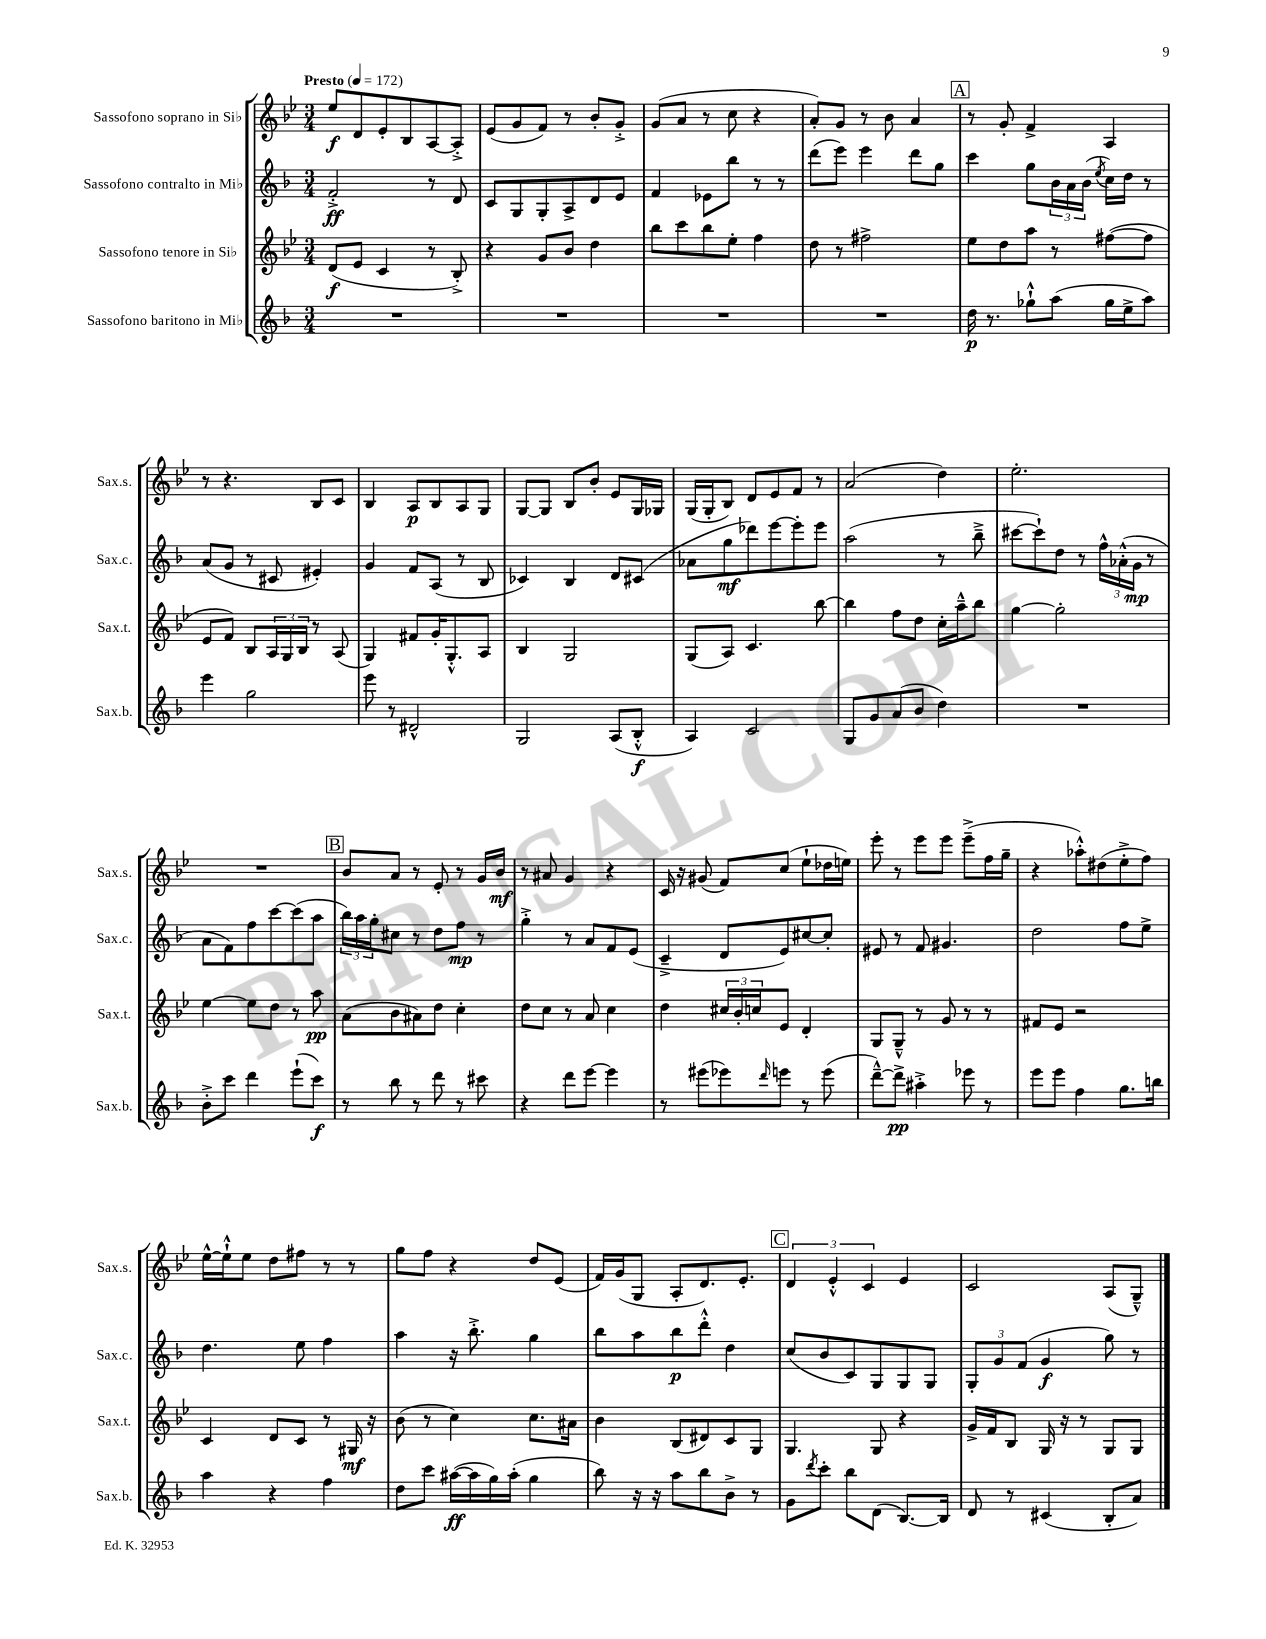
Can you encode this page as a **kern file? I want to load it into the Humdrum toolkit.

**kern	**dynam	**kern	**dynam	**kern	**dynam	**kern	**dynam
*part4	*part4	*part3	*part3	*part2	*part2	*part1	*part1
*staff4	*staff4	*staff3	*staff3	*staff2	*staff2	*staff1	*staff1
*I"Sassofono baritono in Mi♭	*	*I"Sassofono tenore in Si♭	*	*I"Sassofono contralto in Mi♭	*	*I"Sassofono soprano in Si♭	*
*I'Sax.b.	*	*I'Sax.t.	*	*I'Sax.c.	*	*I'Sax.s.	*
*clefG2	*	*clefG2	*	*clefG2	*	*clefG2	*
*k[b-]	*	*k[b-e-]	*	*k[b-]	*	*k[b-e-]	*
*M3/4	*	*M3/4	*	*M3/4	*	*M3/4	*
*MM172	*	*MM172	*	*MM172	*	*MM172	*
=1	=1	=1	=1	=1	=1	=1	=1
!	!	!	!	!	!	!LO:TX:a:B:t=Presto	!
2.r	.	(8d/L	f	2f'^/	ff	8ee-/L	f
.	.	8e-/J	.	.	.	8d/	.
.	.	4c/	.	.	.	8e-'/	.
.	.	.	.	.	.	8B-/	.
.	.	8r	.	8r	.	[8A/	.
.	.	8B-'^/)	.	8d/	.	8A'^/J]	.
=2	=2	=2	=2	=2	=2	=2	=2
2.r	.	4r	.	8c/L	.	(8e-/L	.
.	.	.	.	8G/	.	8g/	.
.	.	8g/L	.	8G'/	.	8f/J)	.
.	.	8b-/J	.	8A^/	.	8r	.
.	.	4dd\	.	8d/	.	8b-'/L	.
.	.	.	.	8e/J	.	8g'^/J	.
=3	=3	=3	=3	=3	=3	=3	=3
2.r	.	8bb-\L	.	4f/	.	(8g/L	.
.	.	8ccc\	.	.	.	8a/J	.
.	.	8bb-\	.	8e-X\L	.	8r	.
.	.	8ee-'\J	.	8bb-\J	.	8cc\	.
.	.	4ff\	.	8r	.	4r	.
.	.	.	.	8r	.	.	.
=4	=4	=4	=4	=4	=4	=4	=4
2.r	.	8dd\	.	(8ddd\L	.	8a'/L)	.
.	.	8r	.	8eee\J)	.	8g/J	.
.	.	2ff#X^\	.	4eee\	.	8r	.
.	.	.	.	.	.	8b-\	.
.	.	.	.	8ddd\L	.	4a/	.
.	.	.	.	8gg\J	.	.	.
!!LO:REH:place=s1:t=A
=5	=5	=5	=5	=5	=5	=5	=5
16dd\	p	8ee-\L	.	4ccc\	.	8r	.
8.r	.	.	.	.	.	.	.
.	.	8dd\	.	.	.	8g'/	.
8gg-X`^^\L	.	8aa\J	.	8gg\L	.	4f^/	.
(8aa\J	.	8r	.	24b-\L	.	.	.
.	.	.	.	24a\	.	.	.
.	.	.	.	(24b-\JJ	.	.	.
.	.	.	.	8qee/	.	.	.
16gg-\LL	.	([8ff#X\L	.	16cc\LL)	.	4A/	.
16ee^\J	.	.	.	16dd\JJ	.	.	.
8aa\J)	.	8ff#\J]	.	8r	.	.	.
!!LO:LB:g=z
=6	=6	=6	=6	=6	=6	=6	=6
4eee\	.	8e-/L	.	(8a/L	.	8r	.
.	.	8f/J)	.	8g/J	.	4.r	.
2gg\	.	8B-/L	.	8r	.	.	.
.	.	24A/L	.	8c#X/	.	.	.
.	.	24G/	.	.	.	.	.
.	.	24B-/JJ	.	.	.	.	.
.	.	8r	.	4e#X'/)	.	8B-/L	.
.	.	(8A/	.	.	.	8c/J	.
=7	=7	=7	=7	=7	=7	=7	=7
8eee\	.	4G/)	.	4g/	.	4B-/	.
8r	.	.	.	.	.	.	.
2d#X^^/	.	8f#X/L	.	8f/L	.	8A/L	p
.	.	16g'/K	.	(8A/J	.	8B-/	.
.	.	8.G'^^/	.	.	.	.	.
.	.	.	.	8r	.	8A/	.
.	.	8A/J	.	8B-/	.	8G/J	.
=8	=8	=8	=8	=8	=8	=8	=8
2G/	.	4B-/	.	4c-X/)	.	[8G/L	.
.	.	.	.	.	.	8G/J]	.
.	.	2G/	.	4B-/	.	8B-/L	.
.	.	.	.	.	.	8b-'/J	.
(8A/L	.	.	.	8d/L	.	8e-/L	.
8B-'^^/J	f	.	.	(8c#X/J	.	16G/L	.
.	.	.	.	.	.	16G-X/JJ	.
=9	=9	=9	=9	=9	=9	=9	=9
4A/)	.	(8G/L	.	8a-X\L	.	(16G/LL	.
.	.	.	.	.	.	16G'/J	.
.	.	8A/J)	.	8gg\	mf	8B-/J)	.
2c/	.	4.c/	.	8ddd-X\)	.	8d/L	.
.	.	.	.	[8eee\	.	8e-/	.
.	.	.	.	8eee'\]	.	8f/J	.
.	.	[8bb-\	.	8eee\J	.	8r	.
=10	=10	=10	=10	=10	=10	=10	=10
8G/L	.	4bb-\]	.	(2aa\	.	(2a/	.
8g/	.	.	.	.	.	.	.
(8a/	.	8ff\L	.	.	.	.	.
8b-/J	.	8dd\J	.	.	.	.	.
4dd\)	.	16cc'\LL	.	8r	.	4dd\)	.
.	.	16aa~^^\J	.	.	.	.	.
.	.	8bb-\J	.	8bb-~^\	.	.	.
=11	=11	=11	=11	=11	=11	=11	=11
2.r	.	[4gg\	.	[8ccc#X\L	.	2.ee-'\	.
.	.	.	.	8ccc#`\])	.	.	.
.	.	2gg'\]	.	8dd\J	.	.	.
.	.	.	.	8r	.	.	.
.	.	.	.	24ff^^\LL	.	.	.
.	.	.	.	(24a-X'^^\	.	.	.
.	.	.	.	24g\JJ	mp	.	.
.	.	.	.	8r	.	.	.
!!LO:LB:g=z
=12	=12	=12	=12	=12	=12	=12	=12
8b-'^\L	.	[4ee-\	.	8a\L	.	2.r	.
8ccc\J	.	.	.	8f\)	.	.	.
4ddd\	.	8ee-\L]	.	8ff\	.	.	.
.	.	8dd\J	.	[8ccc\	.	.	.
(8eee`\L	.	8r	.	(8ccc\]	.	.	.
8ccc\J)	f	8aa\	pp	8aa\J	.	.	.
!!LO:REH:place=s1:t=B
=13	=13	=13	=13	=13	=13	=13	=13
8r	.	(8a\L	.	24bb-\LL)	.	8b-/L	.
.	.	.	.	24aa\	.	.	.
.	.	.	.	24gg'\J	.	.	.
8bb-\	.	8b-\	.	8cc#X\J	.	8a/J	.
8r	.	8a#X\)	.	8r	.	8r	.
8ddd\	.	8dd\J	.	8dd\L	.	8e-'/	.
8r	.	4cc'\	.	8ff\J	mp	8r	.
8ccc#X\	.	.	.	8r	.	16g/LL	.
.	.	.	.	.	.	16b-/JJ	mf
=14	=14	=14	=14	=14	=14	=14	=14
4r	.	8dd\L	.	4gg'^\	.	8r	.
.	.	8cc\J	.	.	.	8a#X/	.
8ddd\L	.	8r	.	8r	.	4g/	.
[8eee\J	.	8a/	.	8a/L	.	.	.
4eee\]	.	4cc\	.	8f/	.	4r	.
.	.	.	.	(8e/J	.	.	.
=15	=15	=15	=15	=15	=15	=15	=15
8r	.	4dd\	.	4c~^/	.	16c/	.
.	.	.	.	.	.	16r	.
(8eee#X\L	.	.	.	.	.	(8g#X/	.
8eee-X\)	.	24cc#X/LL	.	8d/L	.	8f/L)	.
.	.	24b-'/	.	.	.	.	.
.	.	24ccn/J	.	.	.	.	.
16qqddd/	.	.	.	.	.	.	.
8eeen\J	.	8e-/J	.	8e/)	.	(8cc/J	.
8r	.	4d'/	.	[8cc#X/	.	8ee-`\L	.
(8eee\	.	.	.	8cc#'/J]	.	16dd-X\L	.
.	.	.	.	.	.	16een\JJ)	.
=16	=16	=16	=16	=16	=16	=16	=16
[8ddd~^^\L)	.	8G/L	.	8e#X/	.	8eee-'\	.
8ddd^\J]	pp	8G~^^/J	.	8r	.	8r	.
4aa#X'^\	.	8r	.	8f/	.	8eee-\L	.
.	.	8g/	.	4.g#X/	.	8eee-\J	.
8eee-X\	.	8r	.	.	.	(8eee-~^\L	.
8r	.	8r	.	.	.	16ff\L	.
.	.	.	.	.	.	16gg~\JJ	.
=17	=17	=17	=17	=17	=17	=17	=17
8eee\L	.	8f#X/L	.	2dd\	.	4r	.
8eee\J	.	8e-/J	.	.	.	.	.
4ff\	.	2r	.	.	.	8aa-X'^^\L)	.
.	.	.	.	.	.	(8dd#X\	.
8.gg\L	.	.	.	8ff\L	.	8ee-'^\	.
.	.	.	.	8ee^\J	.	8ff\J)	.
16bbn\Jk	.	.	.	.	.	.	.
!!LO:LB:g=z
=18	=18	=18	=18	=18	=18	=18	=18
4aa\	.	4c/	.	4.dd\	.	[16ee-^^\LL	.
.	.	.	.	.	.	16ee-`^^\J]	.
.	.	.	.	.	.	8ee-\J	.
4r	.	8d/L	.	.	.	8dd\L	.
.	.	8c/J	.	8ee\	.	8ff#X\J	.
4ff\	.	8r	.	4ff\	.	8r	.
.	.	16G#X/	mf	.	.	8r	.
.	.	16r	.	.	.	.	.
=19	=19	=19	=19	=19	=19	=19	=19
8dd\L	.	(8b-\	.	4aa\	.	8gg\L	.
8ccc\J	.	8r	.	.	.	8ff\J	.
([16aa#X\LL	ff	4cc\)	.	16r	.	4r	.
16aa#\]	.	.	.	8.bb-'^\	.	.	.
16gg\)	.	.	.	.	.	.	.
(16aa#'\JJ	.	.	.	.	.	.	.
4gg\	.	8.cc\L	.	4gg\	.	8dd/L	.
.	.	.	.	.	.	(8e-/J	.
.	.	16a#X\Jk	.	.	.	.	.
=20	=20	=20	=20	=20	=20	=20	=20
8bb-\)	.	4b-\	.	8bb-\L	.	16f/LL)	.
.	.	.	.	.	.	(16g/J	.
16r	.	.	.	8aa\	.	8G/J	.
16r	.	.	.	.	.	.	.
8aa\L	.	(8B-/L	.	8bb-\	p	8A'/L	.
8bb-\	.	8d#X/)	.	8ddd'^^\J	.	8.d/)	.
8b-^\J	.	8c/	.	4dd\	.	.	.
.	.	.	.	.	.	8.e-'/J	.
8r	.	8G/J	.	.	.	.	.
!!LO:REH:place=s1:t=C
=21	=21	=21	=21	=21	=21	=21	=21
8g\L	.	4.G/	.	(8cc/L	.	6d/	.
8qddd/	.	.	.	.	.	.	.
8ccc'\J	.	.	.	8b-/	.	.	.
.	.	.	.	.	.	6e-'^^/	.
8bb-\L	.	.	.	8c/)	.	.	.
.	.	.	.	.	.	6c/	.
(8d\J	.	8G/	.	8G/	.	.	.
[8.B-/L)	.	4r	.	8G/	.	4e-/	.
.	.	.	.	8G/J	.	.	.
16B-/Jk]	.	.	.	.	.	.	.
=22	=22	=22	=22	=22	=22	=22	=22
8d/	.	16g^/LL	.	12G'/L	.	2c/	.
.	.	16f/J	.	.	.	.	.
.	.	.	.	12g/	.	.	.
8r	.	8B-/J	.	.	.	.	.
.	.	.	.	(12f/J	.	.	.
(4c#X/	.	16G/	.	4g/	f	.	.
.	.	16r	.	.	.	.	.
.	.	8r	.	.	.	.	.
8B-'/L	.	8G/L	.	8gg\)	.	(8A/L	.
8a/J)	.	8G/J	.	8r	.	8G~^^/J)	.
==	==	==	==	==	==	==	==
*-	*-	*-	*-	*-	*-	*-	*-
